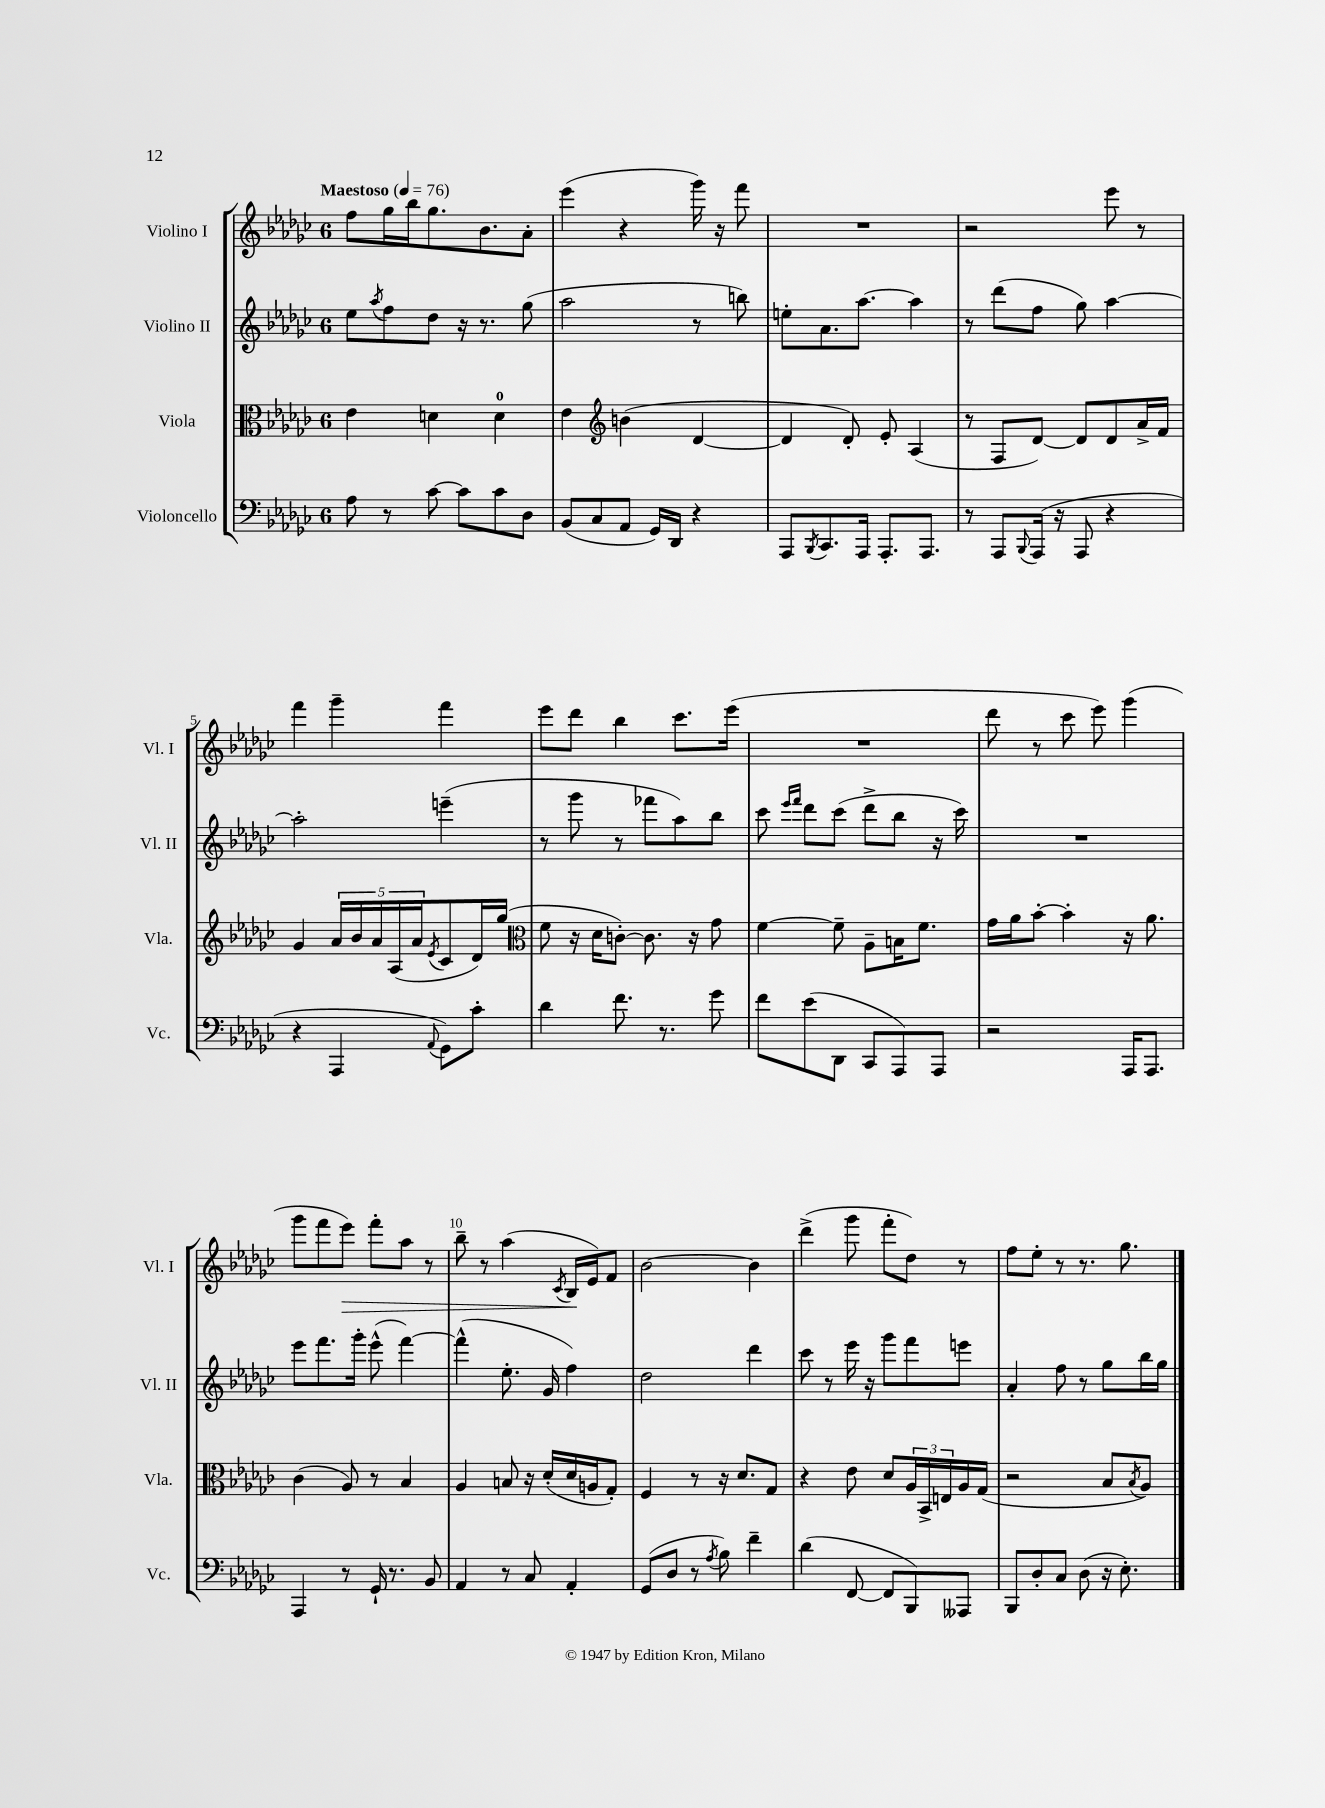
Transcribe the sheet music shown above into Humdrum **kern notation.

**kern	**kern	**kern	**kern	**dynam
*part4	*part3	*part2	*part1	*part1
*staff4	*staff3	*staff2	*staff1	*staff1
*I"Violoncello	*I"Viola	*I"Violino II	*I"Violino I	*
*I'Vc.	*I'Vla.	*I'Vl. II	*I'Vl. I	*
*clefF4	*clefC3	*clefG2	*clefG2	*
*k[b-e-a-d-g-c-]	*k[b-e-a-d-g-c-]	*k[b-e-a-d-g-c-]	*k[b-e-a-d-g-c-]	*
*M6/8	*M6/8	*M6/8	*M6/8	*
*MM76	*MM76	*MM76	*MM76	*
=1	=1	=1	=1	=1
!	!	!	!LO:TX:a:B:t=Maestoso	!
8A-\	4e-\	8ee-\L	8ff\L	.
.	.	8qaa-/	.	.
8r	.	8ff\	16gg-\L	.
.	.	.	16bb-\J	.
[8c-\	4dn\	8dd-\J	8.gg-\	.
8c-\L]	.	16r	.	.
.	.	8.r	8.b-\	.
8c-\	4d\	.	.	.
8D-\J	.	(8gg-\	8a-'\J	.
=2	=2	=2	=2	=2
(8BB-/L	4e-\	2aa-\	(4eee-\	.
8C-/	.	.	.	.
*	*clefG2	*	*	*
8AA-/J	(4bn\	.	4r	.
16GG-/LL)	.	.	.	.
16DD-/JJ	.	.	.	.
4r	[4d-/	8r	16ggg-\)	.
.	.	.	16r	.
.	.	8bbn\)	8fff\	.
=3	=3	=3	=3	=3
8AAA-/L	4d-/]	8een'\L	2.r	.
8qBBB-/	.	.	.	.
8.CC-/	.	8.a-\	.	.
.	8d-'/)	.	.	.
16AAA-/Jk	.	[8.aa-\J	.	.
8.AAA-'/L	8e-'/	.	.	.
.	(4A-/	4aa-\]	.	.
8.AAA-/J	.	.	.	.
=4	=4	=4	=4	=4
8r	8r	8r	2r	.
8AAA-/L	8F/L	(8ddd-\L	.	.
8qqBBB-/	.	.	.	.
(16AAA-/Jk	[8d-/J)	8ff\J	.	.
16r	.	.	.	.
8AAA-/	8d-/L]	8gg-\)	.	.
4r	8d-/	[4aa-\	8eee-\	.
.	16a-^/L	.	8r	.
.	16f/JJ	.	.	.
!!LO:LB:g=z
=5	=5	=5	=5	=5
4r	4g-/	2aa-'\]	4fff\	.
4AAA-/	20a-/LL	.	4ggg-~\	.
.	20b-/	.	.	.
.	20a-/	.	.	.
.	(20A-/	.	.	.
.	20a-/J	.	.	.
8qqAA-/	8qe-/	.	.	.
8GG-\L)	8c-/	(4eeen~\	4fff\	.
8c-'\J	16d-/L)	.	.	.
.	(16gg-/JJ	.	.	.
=6	=6	=6	=6	=6
*	*clefC3	*	*	*
4d-\	8f\	8r	8eee-\L	.
.	16r	8ggg-\	8ddd-\J	.
.	16d-\KL	.	.	.
8.f\	[8cn'\J)	8r	4bb-\	.
.	8.c\]	8fff-X\L	.	.
8.r	.	.	.	.
.	.	8aa-\)	8.ccc-\L	.
.	16r	.	.	.
8g-\	8g-\	8bb-\J	.	.
.	.	.	(16eee-\Jk	.
=7	=7	=7	=7	=7
8f\L	[4f\	8ccc-\	2.r	.
.	.	16qqeee-/LL	.	.
.	.	16qqfff/JJ	.	.
(8e-\	.	8ddd-\L	.	.
8DD-\J	8f~\]	(8ccc-\J	.	.
8CC-/L	8A-~\L	8ddd-^\L	.	.
8AAA-/)	16Bn\K	8bb-\J	.	.
.	8.f\J	.	.	.
8AAA-/J	.	16r	.	.
.	.	16ccc-\)	.	.
=8	=8	=8	=8	=8
2r	16g-\LL	2.r	8ddd-\	.
.	16a-\J	.	.	.
.	[8b-'\J	.	8r	.
.	4b-'\]	.	8ccc-\	.
.	.	.	8eee-\)	.
16AAA-/KL	16r	.	(4ggg-\	.
8.AAA-/J	8.a-\	.	.	.
!!LO:LB:g=z
=9	=9	=9	=9	=9
4AAA-/	(4c-\	8eee-\L	8ggg-\L	.
.	.	8.fff\	8fff\	.
!	!	!	!	!LO:HP:b
8r	8A-/)	.	8eee-\J)	>
.	.	16ggg-'\Jk	.	.
16GG-`/	8r	(8eee-^^\	8fff'\L	.
8.r	.	.	.	.
.	4B-/	[4fff\)	8aa-\J	.
8BB-/	.	.	8r	.
=10	=10	=10	=10	=10
4AA-/	4A-/	(4fff^^\]	8bb-~\	.
.	.	.	8r	.
8r	8Bn/	8.ee-'\	(4aa-\	.
8C-/	16r	.	.	.
.	(16d-'/LL	16g-/	.	.
.	.	.	8qc-/	.
4AA-'/	16d-/	4ff\)	16B-/LL	.
.	16An/J	.	16e-/J)	]
.	8G-'/J)	.	8f/J	.
=11	=11	=11	=11	=11
(8GG-/L	4F/	2dd-\	[2b-\	.
8D-/J	.	.	.	.
8r	8r	.	.	.
8qA-/	.	.	.	.
8B-\)	16r	.	.	.
.	8.d-/L	.	.	.
4f~\	.	4ddd-\	4b-\]	.
.	8G-/J	.	.	.
=12	=12	=12	=12	=12
(4d-\	4r	8ccc-\	(4ddd-^\	.
.	.	8r	.	.
[8FF/	8e-\	16eee-\	8ggg-\	.
.	.	16r	.	.
8FF/L]	8d-/L	8ggg-\L	8fff'\L	.
8BBB-/)	24A-/L	8fff\	8dd-\J)	.
.	24BB-^/	.	.	.
.	24En/	.	.	.
8AAA--X/J	16A-/	8eeen\J	8r	.
.	(16G-/JJ	.	.	.
=13	=13	=13	=13	=13
8BBB-/L	2r	4a-'/	8ff\L	.
8D-'/	.	.	8ee-'\J	.
8C-/J	.	8ff\	8r	.
(8D-\	.	8r	8.r	.
16r	8B-/L	8gg-\L	.	.
8.E-'\)	.	.	8.gg-\	.
.	8qB-/	.	.	.
.	8A-/J)	16bb-\L	.	.
.	.	16gg-\JJ	.	.
==	==	==	==	==
*-	*-	*-	*-	*-
